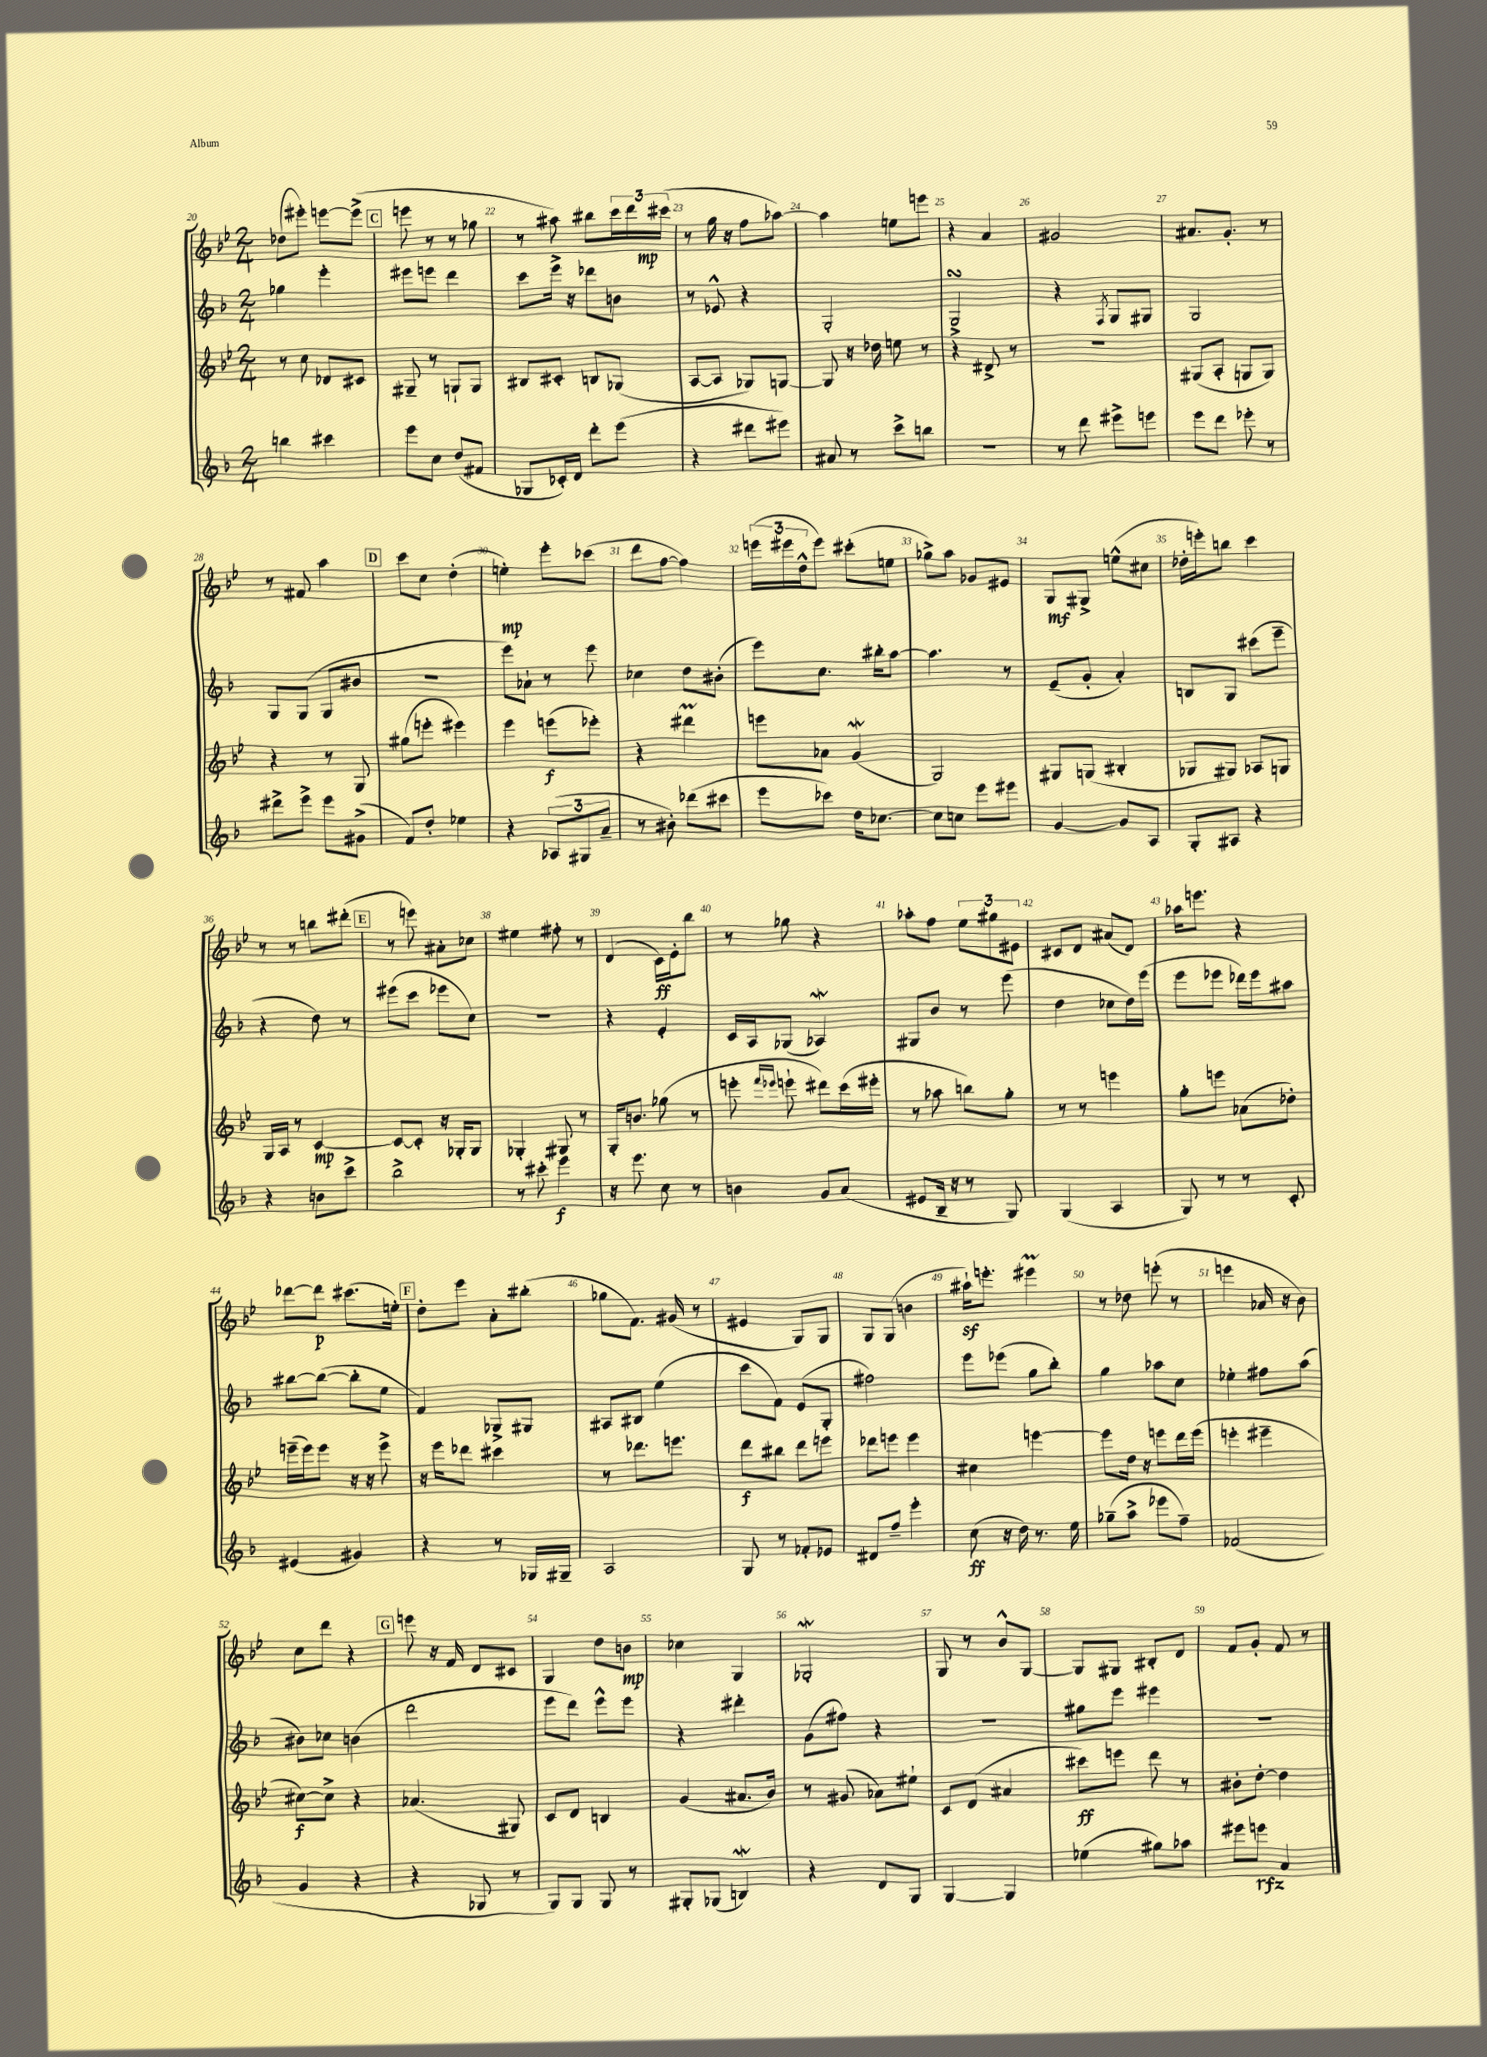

**kern	**kern	**kern	**kern
*staff4	*staff3	*staff2	*staff1
*clefG2	*clefG2	*clefG2	*clefG2
*k[b-]	*k[b-e-]	*k[b-]	*k[b-e-]
*M2/4	*M2/4	*M2/4	*M2/4
4bb\	8r	4gg-\	(8dd-\L
.	8cc\	.	8eee#'\J)
4ccc#\	8d-/L	4eee'\	[8eee\L
.	8c#/J	.	(8eee^\]J
=	=	=	=
8eee\L	8G#~/	8eee#\L	8eee\
8cc\J	8r	8eee\J	8r
(8dd/L	8G`/L	4ddd\	8r
8f#/J	8G/J	.	8gg-\
=	=	=	=
8G-/L	8B#/L	8ccc\L	8r
16c-'/L)	8c#'/J	16eee^\Jk	8aa#\)
16d/JJ	.	16r	.
8ddd'\L	8B/L	8ddd-\L	8bb#\L
(8eee\J	(8G-/J	8b\J	24ccc\L
.	.	.	24ddd\
.	.	.	(24ccc#\JJ
=	=	=	=
4r	[8A/L	8r	8r
.	8A/]J	8e-^^/	16gg\
.	.	.	16r
8ddd#\L	8G-/L)	4r	8ff\L
8eee#\J)	[8G/J	.	[8aa-\J)
=	=	=	=
8a#/	8G/]	2G'/	4aa-\]
8r	16r	.	.
.	16dd-\	.	.
8ccc^\L	8ee\	.	8ee\L
8bb\J	8r	.	8eee\J
=	=	=	=
2r	4r	2G^/	4r
.	8d#^/	.	4a/
.	8r	.	.
=	=	=	=
8r	2r	4r	2g#/
8ddd\	.	.	.
.	.	8qF/	.
8eee#^\L	.	8G/L	.
8eee\J	.	8G#/J	.
=	=	=	=
8eee\L	(8G#/L	2G/	8.a#/L
8ddd\J	8A'/J	.	.
.	.	.	8.g'/J
8eee-'\	8G/L	.	.
8r	8G/J)	.	8r
=	=	=	=
8ddd#^\L	4r	8G/L	8r
8eee^\J	.	(8G/J	8f#/
8eee\L	8r	8G/L	4aa\
(8g#^\J	8G/	8b#/J	.
=	=	=	=
8f/L)	(8gg#\L	2r	8ccc\L
8dd'/J	8eee'\J	.	8cc\J
4ee-\	4eee#\)	.	(4dd'\
=	=	=	=
4r	4eee-\	8eee\L)	4ee'\)
.	.	8a-`\J	.
(12A-/L	(8eee\L	8r	8eee-'\L
12G#/	.	.	.
.	8eee-'\J)	8eee\	(8ccc-\J
12a~/J	.	.	.
=	=	=	=
8r	4r	4cc-\	8ddd\L
8b#'\)	.	.	[8ff\J
(8ddd-\L	4ddd#\	8dd\L	4ff\])
8ccc#\J	.	(8b#'\J	.
=	=	=	=
8eee\L	8eee\L	8eee\L)	(24eee\LL
.	.	.	24eee#\
.	.	.	24dd^^\J
8ccc-\J)	8a-\J	8.cc\J	8eee#\J)
16dd\LK	(4g/	.	(8ccc#'\L
[8.cc-\J	.	16bb#'\LK	.
.	.	[8aa\J	8ee\J
=	=	=	=
8cc-\]L	2G/)	4.aa\]	8gg-^\L)
8cc\J	.	.	8aa\J
8eee\L	.	.	8g-/L
8eee#\J	.	8r	8e#/J
=	=	=	=
[4g/	8G#/L	(8e~/L	8G/L
.	(8G/J	8g'/J	8G#^/J
8g/]L	4B#'/	4a'/)	(8ee^^\L
8A/J	.	.	8cc#\J
=	=	=	=
8G'/L	8G-/L	8B/L	16dd-'\LL
.	.	.	16eee'\J)
8A#/J	8G#/J)	8G/J	8bb\J
4r	8A-/L	(8ccc#\L	4ccc\
.	8G/J	8eee~\J	.
=	=	=	=
4r	16G/LL	4r	8r
.	16A/JJ	.	.
.	8r	.	8r
8b\L	[4c/	8dd\)	8bb\L
8ccc^\J	.	8r	(8ddd#'\J
=	=	=	=
2bb-^\	8c/_L	(8eee#\L	8r
.	8c'/]J	8ccc\J	8eee\)
.	16r	8eee-\L	8a#'\L
.	16G-'/LK	.	.
.	8G-/J	8cc\J)	8cc-\J
=	=	=	=
8r	4G-'/	2r	4ee#\
8ccc#'\	.	.	.
4eee\	8G#/	.	8ff#'\
.	8r	.	8r
=	=	=	=
16r	16G'/LK	4r	(4d/
8.eee\	8.b/J	.	.
8cc\	(8gg-\	4e'/	16c\LL)
.	.	.	16e-'\J
8r	8r	.	8bb-\J
=	=	=	=
4b\	8eee'\	16c/LL	8r
.	.	16A/J	.
.	16qqfff/LL	.	.
.	16qqeee-/JJ	.	.
.	8eee`\	(8G-/J	8gg-\
8g/L	8ddd#\L)	4A-/)	4r
(8a/J	(16ccc\L	.	.
.	16eee#'\JJ	.	.
=	=	=	=
8e#/L	8r	8G#/L	8aa-'\L
16B-~/Jk	8aa-\	8b-/J	8ff\J
16r	.	.	.
8r	8bb\L)	8r	12ee-\L
.	.	.	12gg#\
8G/)	8gg'\J	(8eee\	.
.	.	.	12e#\J
=	=	=	=
(4G/	8r	4dd\	8c#/L
.	8r	.	8d/J
4A/	4eee\	8cc-\L	(8a#/L
.	.	16dd\L)	8d/J)
.	.	(16eee\JJ	.
=	=	=	=
8G/)	8gg'\L	8eee\L	16aa-\LK
.	.	.	8.eee\J
8r	8eee\J	8eee-\J	.
8r	(8a-\L	16ddd-\LL)	4r
.	.	16eee-\J	.
8c'/	8dd-'\J)	8aa#\J	.
=	=	=	=
(4e#/	(16eee~\LL	[8bb#\L	[8ddd-\L
.	16eee\J)	.	.
.	8eee\J	(8bb#\_J	8ddd-\]J
4g#/)	16r	8bb#'\]L	(8.ccc#\L
.	16r	.	.
.	8eee^\	8ee\J	.
.	.	.	16ee'\Jk)
=	=	=	=
4r	16r	4f/)	8dd'\L
.	16eee-\LK	.	.
.	8ddd-\J	.	8eee-\J
8r	4ccc#\	8G-^/L	8a'\L
16G-/LL	.	8G#/J	(8bb#'\J
16G#~/JJ	.	.	.
=	=	=	=
2A/	8r	8A#/L	8gg-\L
.	8.ddd-\L	8B#/J	8.f\J)
.	.	(4ee\	.
.	8.eee\J	.	(16g#/
.	.	.	8r
=	=	=	=
8G/	8ddd\L	8ccc\L	4e#/
8r	8bb#\J	8f\J)	.
8f-'/L	8ddd\L	(8e/L	8G/L)
8e-/J	8eee\J	8G'/J	8G/J
=	=	=	=
8d#/L	8ddd-\L	2ff#\)	8G/L
8ff~/J	8eee\J	.	(8G/J
4eee'\	4eee\	.	4b\
=	=	=	=
(8cc\	4cc#\	8eee\L	16aa#`\LK)
.	.	.	8.eee'\J
16r	.	(8eee-\J	.
16dd\)	.	.	.
8.r	[4eee\	8gg\L	4eee#\
.	.	8bb-'\J)	.
16ee\	.	.	.
=	=	=	=
(8gg-~\L	8eee\]L	4gg\	8r
8aa^\J	16dd\Jk	.	8dd-\
.	16r	.	.
8eee-\L	8eee\L	8aa-\L	(8eee'\
8ff~\J)	16ddd\L	8cc\J	8r
.	(16eee\JJ	.	.
=	=	=	=
(2f-/	4eee'\	4ee-'\	4eee\
.	4eee#~\	8ff#\L	16a-/
.	.	.	16r
.	.	(8aa\J	8b-\)
=	=	=	=
4g/	[8cc#\L)	8b#\L)	8cc\L
.	8cc#^\]J	8cc-\J	8ddd\J
4r	4r	(4b\	4r
=	=	=	=
4r	(4.a-/	2ddd\	8eee\
.	.	.	16r
.	.	.	16f/
8G-/	.	.	8d/L
8r	8G#/)	.	8c#/J
=	=	=	=
8G/L)	8c/L	8eee\L	4G/
8G/J	8d/J	8ddd\J)	.
8G/	4B/	8eee^^\L	8dd\L
8r	.	8eee\J	8b\J
=	=	=	=
8G#'/L	(4g/	4r	4cc-\
(8G-/J	.	.	.
4B/)	8.a#/L	4ddd#'\	4G/
.	16b-/Jk)	.	.
=	=	=	=
4r	8r	(8g\L	2G-'/
.	(8g#/	8ff#\J)	.
8d/L	8a-\L)	4r	.
8G/J	8ee#`\J	.	.
=	=	=	=
[4G/	8c/L	2r	8G/
.	(8d/J	.	8r
4G/]	4a#/	.	8b-^^/L
.	.	.	[8G/J
=	=	=	=
(4ee-\	8ccc#\L)	8gg#\L	8G/]L
.	8eee\J	8eee\J	8G#/J
8gg#\L)	8ddd\	4eee#\	8B#'/L
8aa-\J	8r	.	8d/J
=	=	=	=
8eee#\L	8b#'\L	2r	8f/L
8eee\J	[8dd'\J	.	8g'/J
4a/	4dd\]	.	8f/
.	.	.	8r
==	==	==	==
*-	*-	*-	*-
